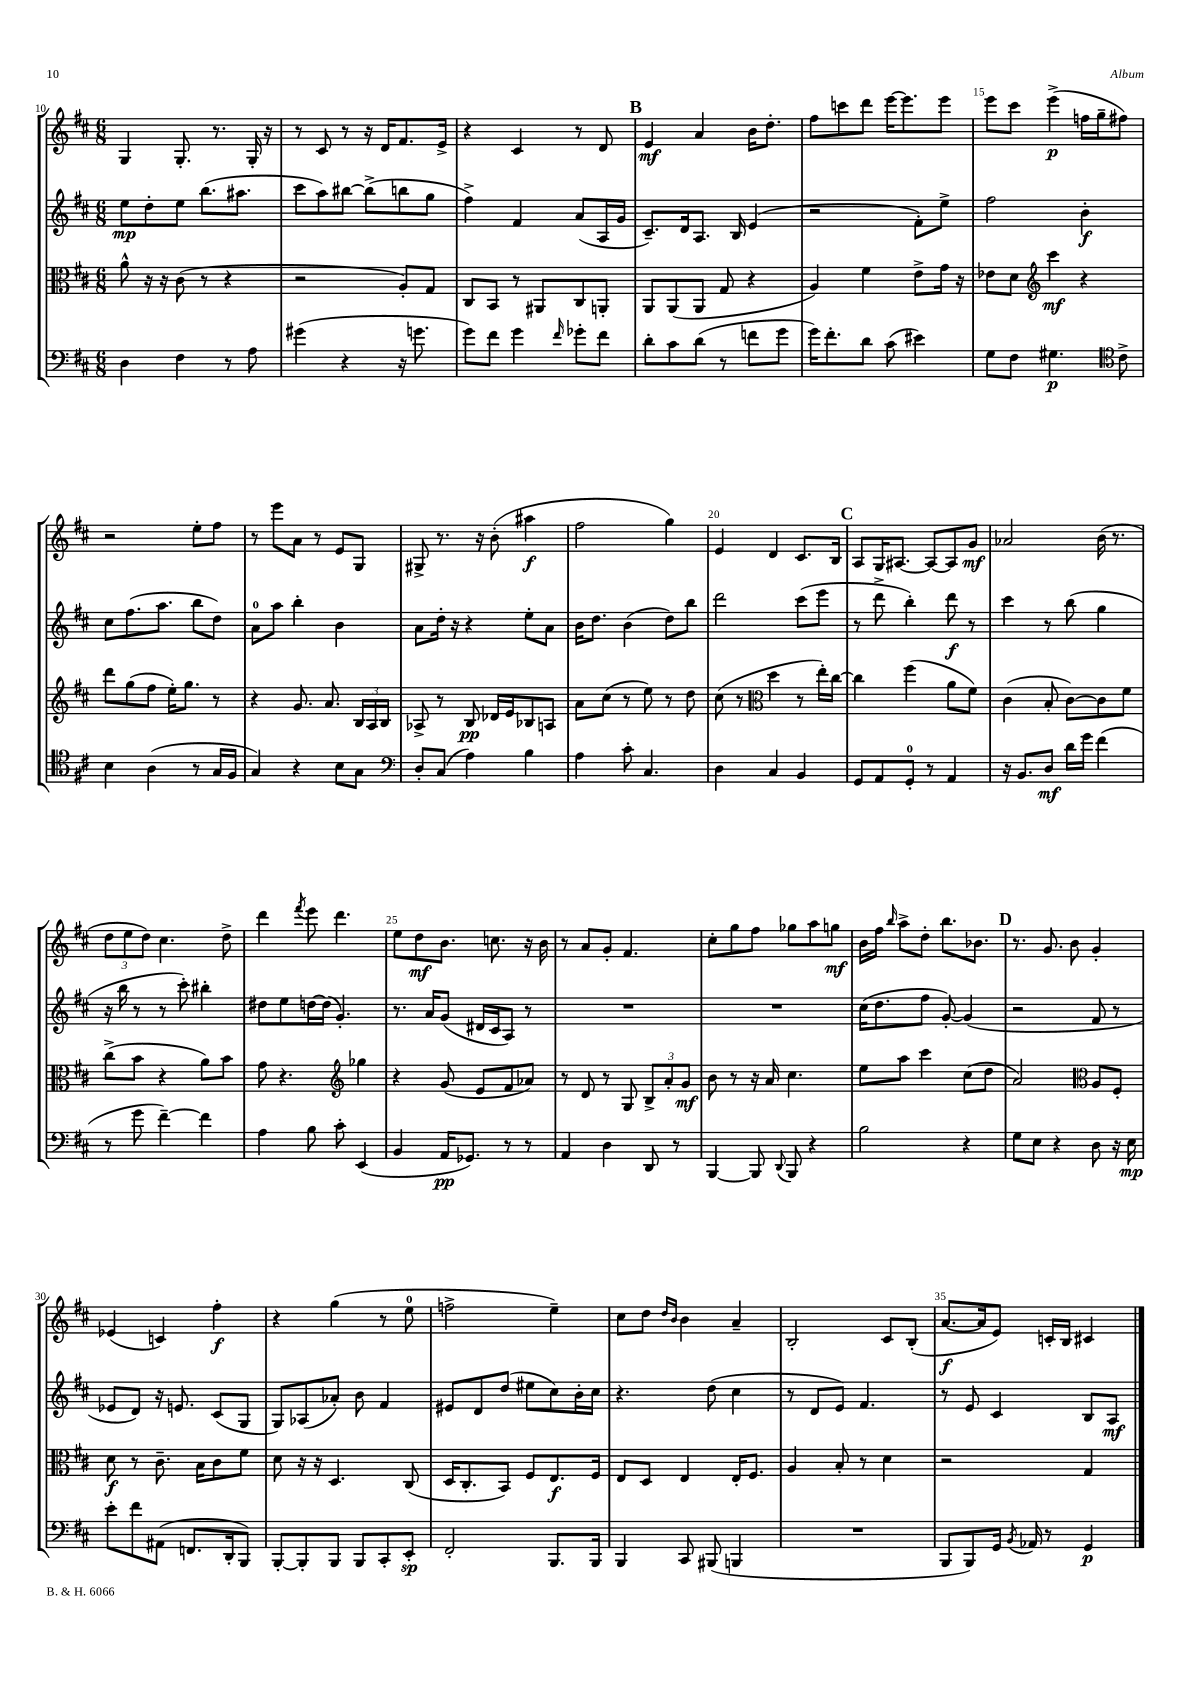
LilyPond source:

<<
\new StaffGroup <<
\new Staff = "s0" {
    \clef treble \key d \major \numericTimeSignature \time 6/8
    \autoBeamOff g4 g8.-. r8. g16-. r16 |
    r8 cis'8 r8 r16 d'16[ fis'8. e'16]-> |
    r4 cis'4 r8 d'8 |
    \mark \markup { \bold "B" } e'4\mf a'4 b'16[ d''8.]-. |
    fis''8[ c'''8 d'''8] e'''16[~ e'''8. e'''8] |
    e'''8[ cis'''8] e'''4->\p( f''16[ g''16-- fis''8]) |
    r2 e''8[-. fis''8] |
    r8 e'''8[ a'8] r8 e'8[ g8] |
    gis8-> r8. r16 b'8-.( ais''4\f |
    fis''2 g''4) |
    e'4 d'4 cis'8.[ b16] |
    \mark \markup { \bold "C" } a8[ g16 ais8.]~ ais8[~ ais8 g'8]\mf |
    aes'2 b'16( r8. |
    \tuplet 3/2 { d''8[ e''8 d''8]) } cis''4. d''8-> |
    d'''4 \acciaccatura { fis'''8 } e'''8 d'''4. |
    e''8[ d''8\mf b'8.] c''8. r16 b'16 |
    r8 a'8[ g'8]-. fis'4. |
    cis''8[-. g''8 fis''8] ges''8[ a''8 g''8]\mf |
    b'16[ fis''16] \grace { b''16 } a''8[-> d''8]-. b''8.[ bes'8.] |
    \mark \markup { \bold "D" } r8. g'8. b'8 g'4-. |
    ees'4( c'4) fis''4-.\f |
    r4 g''4( r8 e''8-0 |
    f''2-> e''4--) |
    cis''8[ d''8] \grace { d''16[ b'16] } b'4 a'4-- |
    b2-. cis'8[ b8]-.( |
    a'8.[~\f a'16 e'8]) c'16[-. b16] cis'4 \bar "|." |
}
\new Staff = "s1" {
    \clef treble \key d \major \numericTimeSignature \time 6/8
    \autoBeamOff e''8[\mp d''8-. e''8] b''8.[( ais''8.] |
    cis'''8[ a''8) bis''8]~ bis''8[->( b''8 g''8] |
    fis''4->) fis'4 a'8[( a16 g'16] |
    \mark \markup { \bold "B" } cis'8.[--) d'16 a8.] b16 e'4( |
    r2 fis'8[-.) e''8]-> |
    fis''2 b'4-.\f |
    cis''8[ fis''8.( a''8.] b''8[ d''8]) |
    a'8[-0 a''8] b''4-. b'4 |
    a'8[ d''16]-. r16 r4 e''8[-. a'8] |
    b'16[ d''8.] b'4( d''8[) b''8] |
    d'''2 cis'''8[( e'''8] |
    \mark \markup { \bold "C" } r8 d'''8-> b''4-.) d'''8\f r8 |
    cis'''4 r8 b''8( g''4 |
    r16 b''16 r8 r8 cis'''8-.) bis''4-. |
    dis''8[ e''8 d''16~ d''16]( g'4.-.) |
    r8. a'16[ g'8]( dis'16[ cis'16 a8]) r8 |
    R2. |
    R2. |
    cis''16[( d''8. fis''8] g'8~-.) g'4( |
    \mark \markup { \bold "D" } r2 fis'8 r8 |
    ees'8[ d'8]) r16 e'8. cis'8[( g8] |
    g8[) aes8( aes'8]-.) b'8 fis'4 |
    eis'8[ d'8 d''8]( eis''8[ cis''8) b'16-. cis''16] |
    r4. d''8( cis''4 |
    r8 d'8[ e'8]) fis'4. |
    r8 e'8 cis'4 b8[ a8]\mf \bar "|." |
}
\new Staff = "s2" {
    \clef alto \key d \major \numericTimeSignature \time 6/8
    \autoBeamOff a'8-^ r16 r16 cis'8( r8 r4 |
    r2 a8[-.) g8] |
    cis8[ b,8] r8 ais,8[ cis8 a,8]-. |
    \mark \markup { \bold "B" } a,8[ a,8( a,8] g8 r4 |
    a4) fis'4 e'8[-> g'16] r16 |
    ees'8[ d'8] \clef treble cis'''4\mf r4 |
    d'''8[ g''8( fis''8] e''16[-.) g''8.] r8 |
    r4 g'8. a'8. \tuplet 3/2 { b16[ a16 b16] } |
    aes8-> r8 b8\pp des'16[ e'16 bes8 a8] |
    a'8[ cis''8]( r8 e''8) r8 d''8 |
    cis''8( r8 \clef alto d''4 r8 e''16[-.) cis''16]~ |
    \mark \markup { \bold "C" } cis''4 fis''4( a'8[ fis'8]) |
    cis'4( b8-. cis'8[~) cis'8 fis'8] |
    cis''8[->( b'8] r4 a'8[) b'8] |
    g'8 r4. \clef treble ges''4 |
    r4 g'8( e'8[ fis'8 aes'8]) |
    r8 d'8 r8 g8 \tuplet 3/2 { b8[-> a'8-. g'8]\mf } |
    b'8 r8 r16 a'16 cis''4. |
    e''8[ a''8] cis'''4 cis''8[( d''8] |
    \mark \markup { \bold "D" } a'2) \clef alto a8[ fis8]-. |
    d'8\f r8 cis'8.-- b16[ cis'8 fis'8] |
    d'8 r16 r16 d4. cis8( |
    d16[ cis8.-. b,8]) fis8[ e8.\f fis16] |
    e8[ d8] e4 e16[-. fis8.] |
    a4 b8-. r8 d'4 |
    r2 g4 \bar "|." |
}
\new Staff = "s3" {
    \clef bass \key d \major \numericTimeSignature \time 6/8
    \autoBeamOff d4 fis4 r8 a8 |
    gis'4( r4 r16 g'8. |
    g'8[) fis'8] g'4 \grace { fis'16 } ges'8[-. fis'8] |
    \mark \markup { \bold "B" } d'8[-. cis'8 d'8]( r8 f'8[ g'8] |
    g'16[) fis'8.-. d'8] cis'8( eis'4) |
    g8[ fis8] gis4.\p \clef tenor cis'8-> |
    b4 a4( r8 g16[ fis16] |
    g4) r4 b8[ g8] |
    \clef bass d8[-. cis8]( a4) b4 |
    a4 cis'8-. cis4. |
    d4 cis4 b,4 |
    \mark \markup { \bold "C" } g,8[ a,8 g,8]-0-. r8 a,4 |
    r16 b,8.[ d8]\mf d'16[ g'16] fis'4( |
    r8 g'8 fis'4~--) fis'4 |
    a4 b8 cis'8-. e,4( |
    b,4 a,16[\pp ges,8.]) r8 r8 |
    a,4 d4 d,8 r8 |
    b,,4~ b,,8 \appoggiatura { d,8 } b,,8 r4 |
    b2 r4 |
    \mark \markup { \bold "D" } g8[ e8] r4 d8 r16 e16\mp |
    e'8[-. fis'8 ais,8]( f,8.[ d,16-. b,,8]) |
    b,,8[~-. b,,8-. b,,8] b,,8[ cis,8-. e,8]-.\sp |
    fis,2-. b,,8.[ b,,16] |
    b,,4 cis,8 bis,,8( b,,4 |
    R2. |
    b,,8[ b,,8) g,16] \acciaccatura { b,8 } aes,16 r8 g,4\p \bar "|." |
}
>>
>>
\layout { \context { \Score currentBarNumber = #10 \override BarNumber.break-visibility = ##(#f #t #t) barNumberVisibility = #(every-nth-bar-number-visible 5) } }
